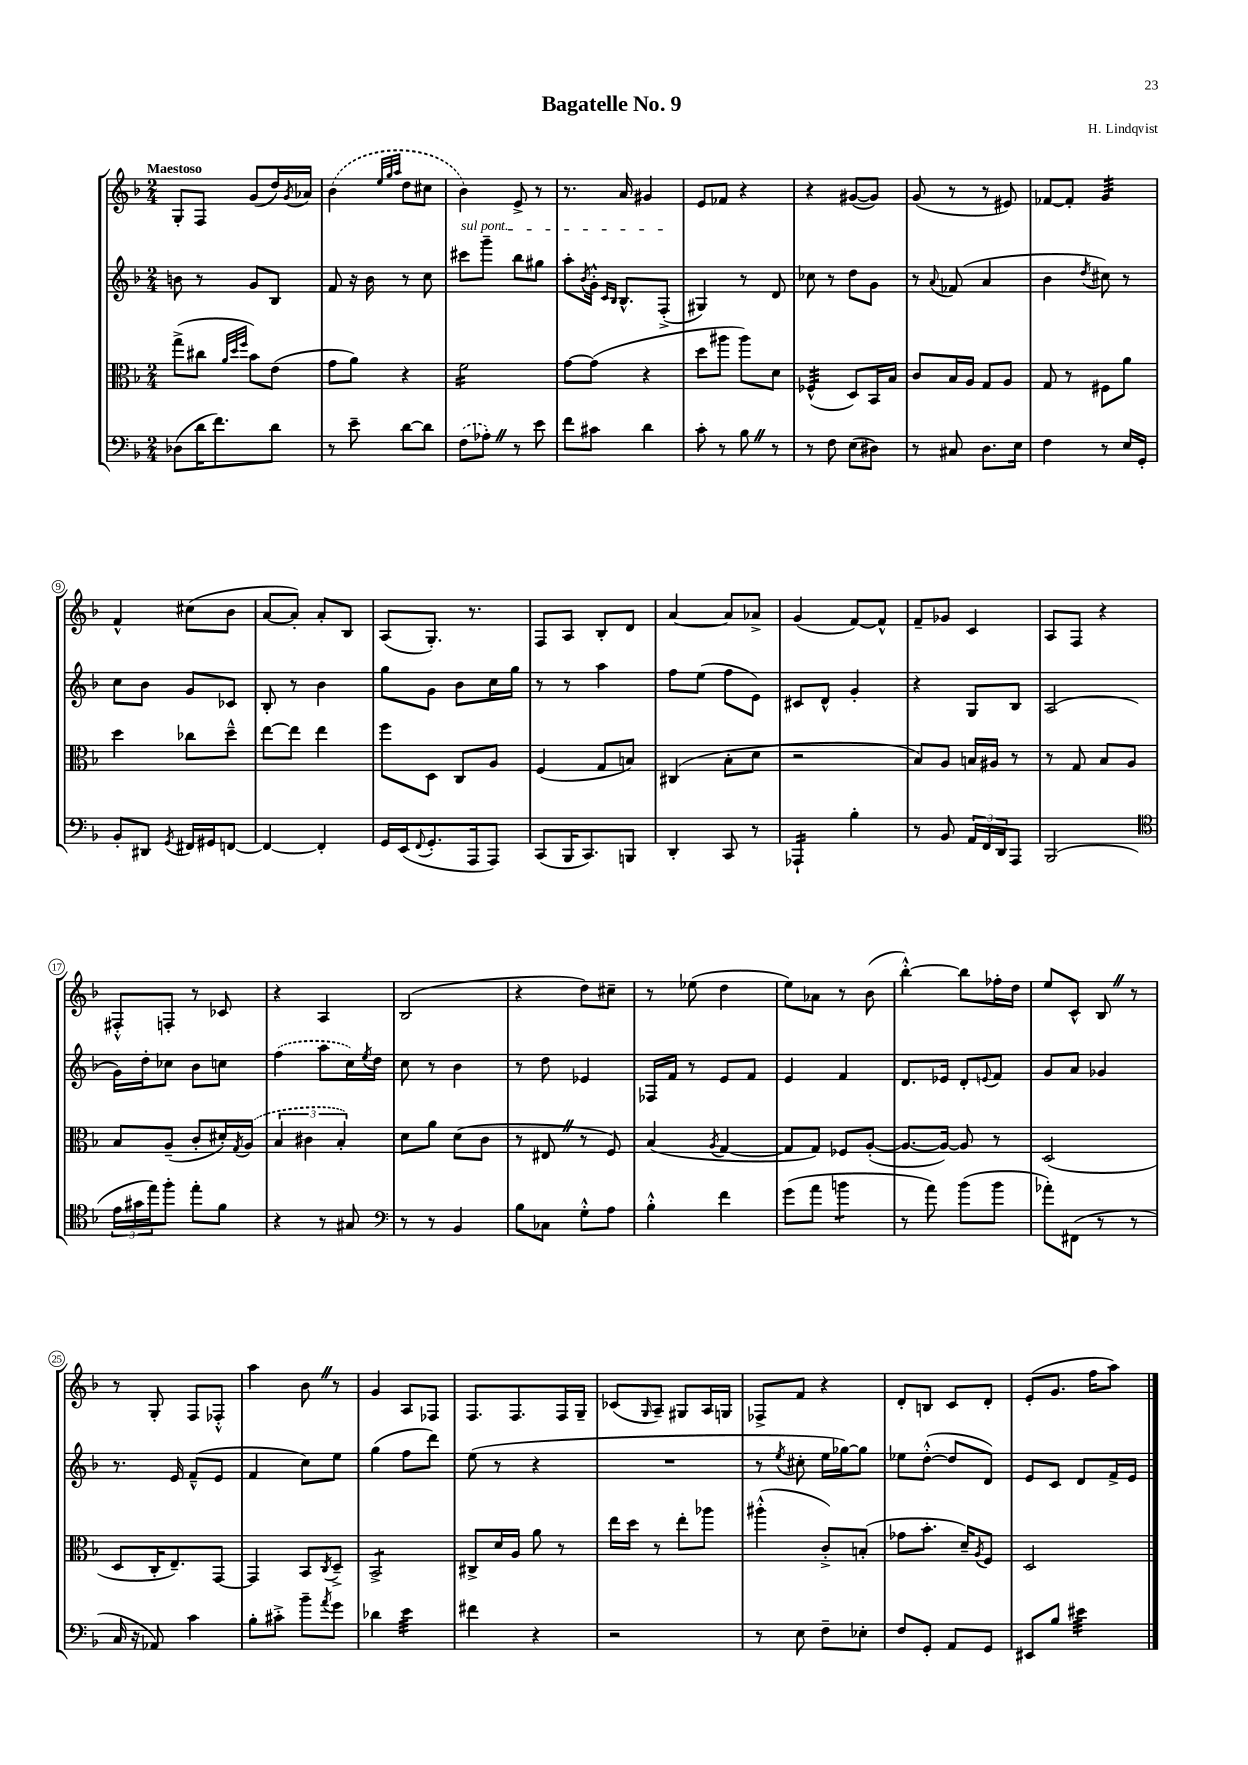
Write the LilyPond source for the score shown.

\header { title = "Bagatelle No. 9" composer = "H. Lindqvist" }
<<
\new StaffGroup <<
\new Staff = "s0" {
    \clef treble \key f \major \numericTimeSignature \time 2/4 \tempo "Maestoso"
    g8-. f8 g'8( d''16) \acciaccatura { g'8 } aes'16 |
    \once \slurDashed bes'4( \grace { e''32 g''32 a''32 } d''8 cis''8 |
    bes'4) e'8-> r8 |
    r8. a'16 gis'4 |
    e'8 fes'8 r4 |
    r4 gis'8~( gis'8) |
    g'8( r8 r8 eis'8) |
    fes'8~ fes'8-. g'4:32 |
    f'4-^ cis''8( bes'8 |
    a'8~ a'8-.) a'8-. bes8 |
    a8( g8.-.) r8. |
    f8 a8 bes8-. d'8 |
    a'4~ a'8 aes'8-> |
    g'4( f'8~) f'8-^ |
    f'8-- ges'8 c'4 |
    a8 f8 r4 |
    fis8-.-^ f8-. r8 ces'8 |
    r4 a4 |
    bes2( |
    r4 d''8) cis''8-- |
    r8 ees''8( d''4 |
    e''8) aes'8 r8 bes'8( |
    bes''4~-.-^) bes''8 fes''16-. d''16 |
    e''8 c'8-^ bes8 \once \override BreathingSign.text = \markup { \musicglyph "scripts.caesura.straight" } \breathe r8 |
    r8 g8-. f8 fes8-.-^ |
    a''4 bes'8 \once \override BreathingSign.text = \markup { \musicglyph "scripts.caesura.straight" } \breathe r8 |
    g'4 a8 fes8 |
    f8. f8. f16 g16-- |
    ces'8( \grace { g16 } a8--) gis8 a16 g16 |
    fes8-> f'8 r4 |
    d'8-. b8 c'8 d'8-. |
    e'8-.( g'8. f''16 a''8) \bar "|." |
}
\new Staff = "s1" {
    \clef treble \key f \major \numericTimeSignature \time 2/4
    b'8 r8 g'8 bes8 |
    f'8 r16 bes'16 r8 c''8 |
    \once \override TextSpanner.bound-details.left.text = \markup { \italic "sul pont." } cis'''8\startTextSpan g'''8-- bes''8 gis''8 |
    a''8-. \acciaccatura { bes'8 } g'16-.-^ \grace { c'16 bes16 } bes8.-^ f8-.->\stopTextSpan( |
    gis4) r8 d'8 |
    ces''8 r8 d''8 g'8 |
    r8 \appoggiatura { a'8 } fes'8( a'4 |
    bes'4 \acciaccatura { d''8 } cis''8) r8 |
    c''8 bes'8 g'8 ces'8 |
    bes8-. r8 bes'4 |
    g''8 g'8 bes'8 c''16 g''16 |
    r8 r8 a''4 |
    f''8 e''8( f''8 e'8) |
    cis'8 d'8-^ g'4-. |
    r4 g8 bes8 |
    a2( |
    g'16) d''16-. ces''8 bes'8 c''8 |
    \once \slurDashed f''4( a''8 c''16) \acciaccatura { e''8 } d''16 |
    c''8 r8 bes'4 |
    r8 d''8 ees'4 |
    fes16 f'16 r8 e'8 f'8 |
    e'4 f'4 |
    d'8. ees'16 d'8-. \appoggiatura { e'8 } f'8 |
    g'8 a'8 ges'4 |
    r8. e'16 f'8---^( e'8 |
    f'4 c''8) e''8 |
    g''4( f''8 d'''8) |
    e''8( r8 r4 |
    R2 |
    r8 \acciaccatura { e''8 } cis''8-. e''16 ges''16~) ges''8 |
    ees''8 d''8~-.-^( d''8 d'8) |
    e'8 c'8 d'8 f'16-> e'16 \bar "|." |
}
\new Staff = "s2" {
    \clef alto \key f \major \numericTimeSignature \time 2/4
    g''8->( cis''8 \grace { a'32 d''32 f''32 } bes'8) e'8( |
    g'8 a'8) r4 |
    f'2:16 |
    g'8~ g'8( r4 |
    d''8 ais''8 ais''8) d'8 |
    fes4:32-^( d8) bes,16 bes16 |
    c'8 bes16 a16 g8 a8 |
    g8 r8 fis8 a'8 |
    d''4 ces''8 d''8---^ |
    e''8~ e''8 e''4 |
    f''8 d8 c8 a8 |
    f4( g8 b8) |
    cis4( bes8-. d'8 |
    r2 |
    bes8) a8 b16 ais16 r8 |
    r8 g8 bes8 a8 |
    bes8 a8--( c'8-. dis'16-.) \acciaccatura { g8 } \once \slurDashed a16( |
    \tuplet 3/2 { bes4 cis'4 bes4-.) } |
    d'8 a'8 d'8( c'8 |
    r8 eis8 \once \override BreathingSign.text = \markup { \musicglyph "scripts.caesura.straight" } \breathe r8 f8) |
    bes4( \acciaccatura { a8 } g4~ |
    g8 g8) fes8 a8~-.( |
    a8.~ a16~) a8 r8 |
    d2( |
    d8 c16-. e8.--) g,8~ |
    g,4 bes,8 \acciaccatura { c8 } d8---> |
    bes,2:8-> |
    cis8-> d'16 a16 a'8 r8 |
    e''16 d''16 r8 e''8-. aes''8 |
    ais''4-.-^( c'8-.->) b8-.( |
    ges'8 bes'8.-. d'16--) \acciaccatura { a8 } f8 |
    d2 \bar "|." |
}
\new Staff = "s3" {
    \clef bass \key f \major \numericTimeSignature \time 2/4
    des8( d'16 f'8.) d'8 |
    r8 e'8-- d'8~ d'8 |
    \once \slurDashed f8( aes8-.) \once \override BreathingSign.text = \markup { \musicglyph "scripts.caesura.straight" } \breathe r8 e'8 |
    f'8 cis'8 d'4 |
    c'8-. r8 bes8 \once \override BreathingSign.text = \markup { \musicglyph "scripts.caesura.straight" } \breathe r8 |
    r8 f8 e8( dis8) |
    r8 cis8 d8. e16 |
    f4 r8 e16 g,16-. |
    bes,8-. dis,8 \acciaccatura { g,8 } fis,16 gis,16 f,8~ |
    f,4~ f,4-. |
    g,16 e,16( \appoggiatura { f,8 } g,8.-. a,,16 a,,8) |
    c,8( bes,,16 c,8.) b,,8 |
    d,4-. c,8 r8 |
    aes,,4:16-! bes4-. |
    r8 bes,8 \tuplet 3/2 { a,16 f,16 d,16 } a,,8 |
    bes,,2( |
    \clef tenor \tuplet 3/2 { e'16 gis'16 e''16) } f''8-. e''8-. f'8 |
    r4 r8 gis8 |
    \clef bass r8 r8 bes,4 |
    bes8 ces8 g8-.-^ a8 |
    bes4-.-^ f'4 |
    g'8( a'8 b'4:8 |
    r8 a'8) bes'8( bes'8 |
    aes'8-.) fis,8( r8 r8 |
    c16 r16 aes,8) c'4 |
    bes8-. cis'8-.-> bes'8-- \acciaccatura { a'8 } g'8 |
    des'4 e'4:32 |
    fis'4 r4 |
    r2 |
    r8 e8 f8-- ees8-. |
    f8 g,8-. a,8 g,8 |
    eis,8 bes8 eis'4:32 \bar "|." |
}
>>
>>
\layout { \context { \Score \override BarNumber.stencil = #(make-stencil-circler 0.1 0.3 ly:text-interface::print) } }
